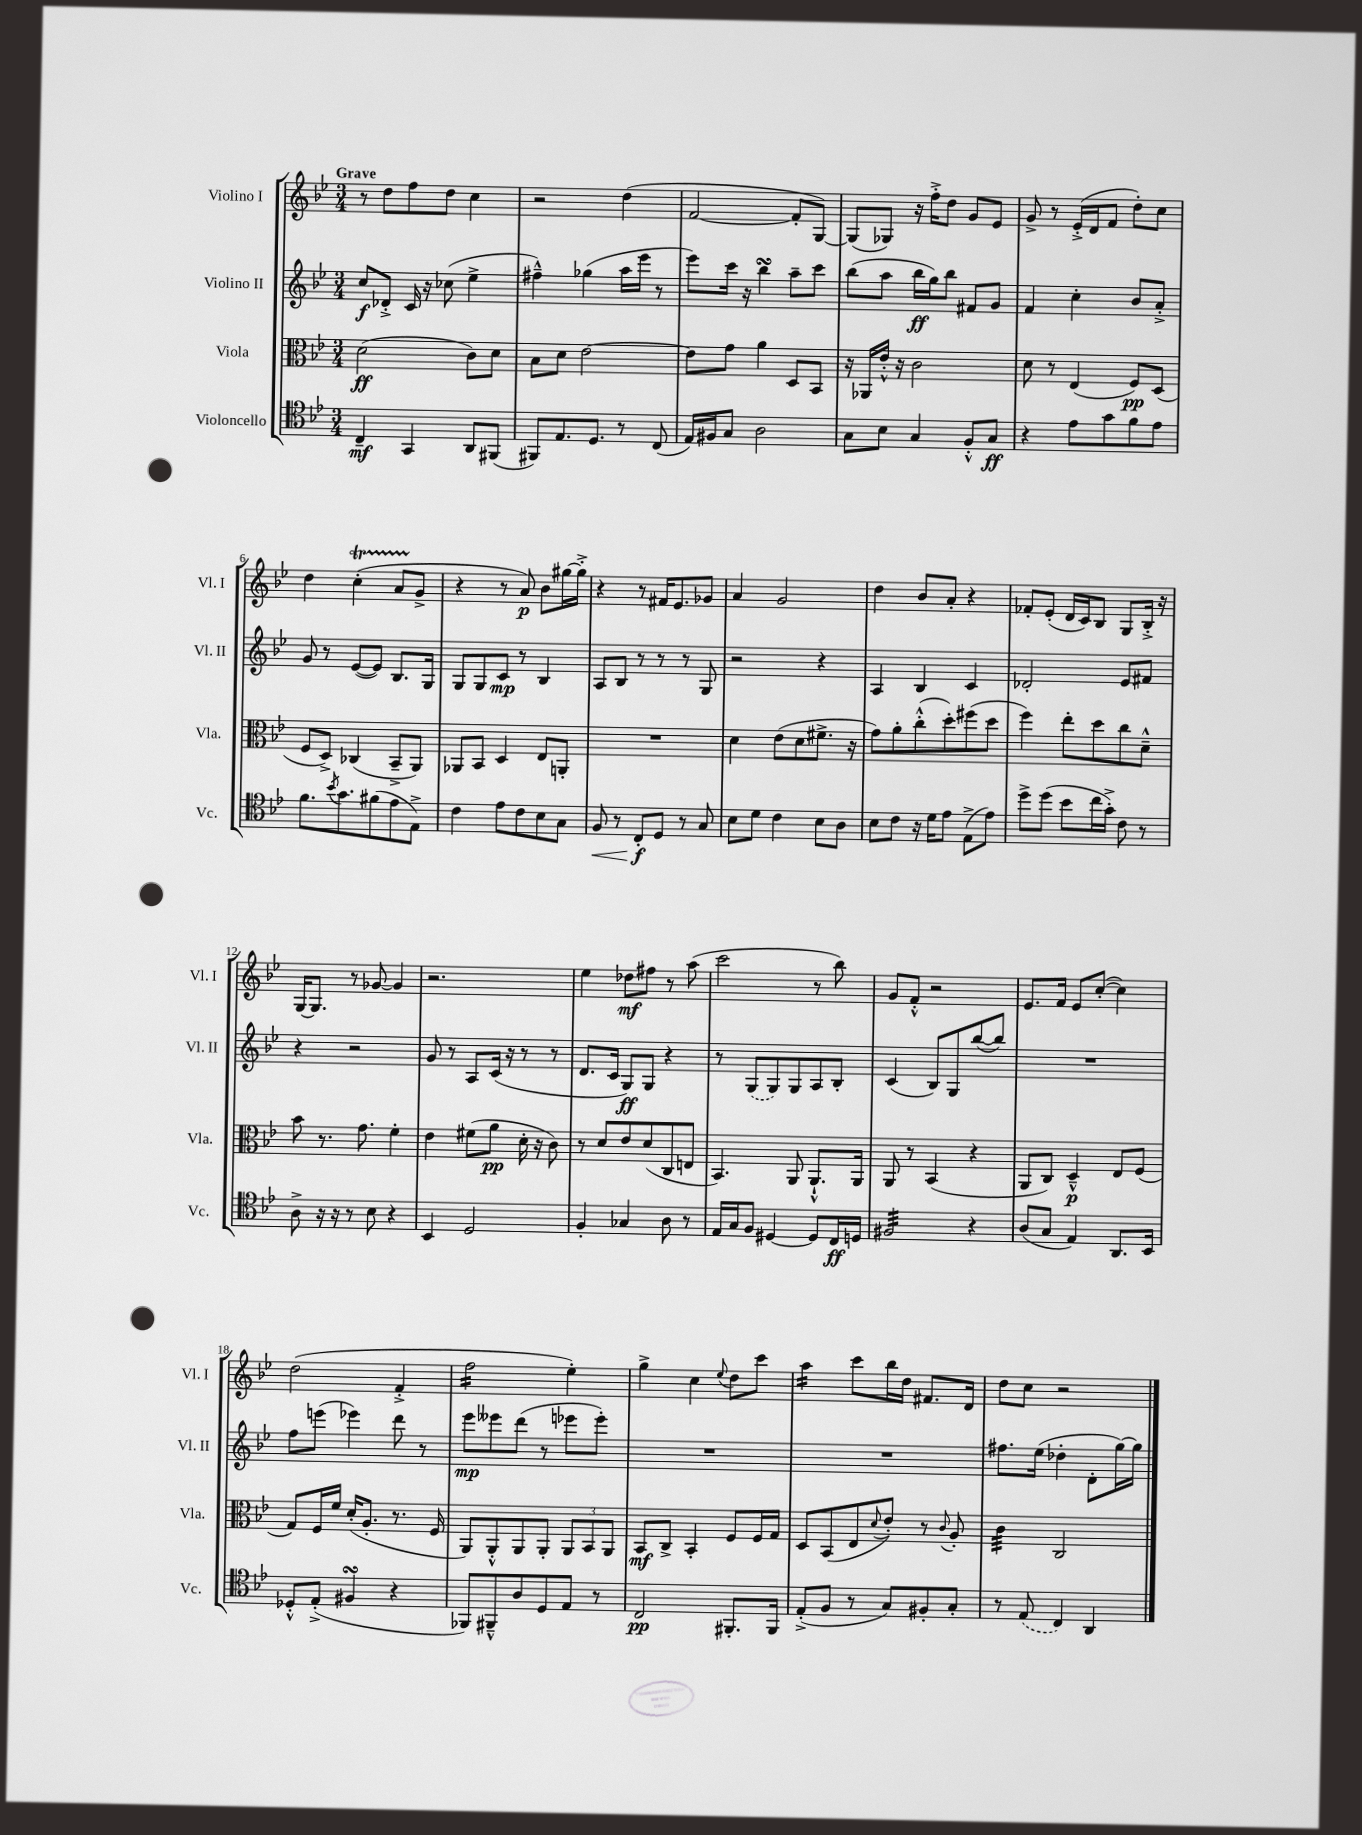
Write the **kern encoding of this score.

**kern	**kern	**kern	**kern
*staff4	*staff3	*staff2	*staff1
*clefC4	*clefC3	*clefG2	*clefG2
*k[b-e-]	*k[b-e-]	*k[b-e-]	*k[b-e-]
*M3/4	*M3/4	*M3/4	*M3/4
4C~	(2d	8cc	8r
.	.	8d-'^	8dd
4GG	.	16c	8ff
.	.	16r	.
.	.	(8cc-	8dd
8AA	8c)	4ee-^	4cc
(8FF#	8d	.	.
=	=	=	=
8FF#)	8B-	4ff#~^^)	2r
8.E-	8d	.	.
.	[2e-	(4gg-	.
8.D	.	.	.
8r	.	16aa	(4dd
.	.	16eee-	.
(8C	.	8r	.
=	=	=	=
16E-)	8e-]	8eee-)	[2f
16F#	.	.	.
8G	8g	16ccc	.
.	.	16r	.
2A	4a	4bb-	.
.	8D	8aa~	8f']
.	8BB-	8ccc	[8G)
=	=	=	=
8G	16r	(8bb-	(8G]
.	16AA-	.	.
8B-	16e-'^^	8aa	8G-)
.	16r	.	.
4G	2c	16bb-	16r
.	.	16gg)	16ff'^
.	.	8bb-	8dd
8F'^^	.	8f#	8g
8G	.	8g	8e-
=	=	=	=
4r	8d	4f	8g^
.	8r	.	8r
8e-	(4E-	4cc'	(16e-'^
.	.	.	16d
8g	.	.	8f
8f	8F)	8b-	8dd')
8e-	(8D	8a'^	8cc
=	=	=	=
8.f	8F	8g	4dd
.	8D^)	8r	.
8qb-	.	.	.
8.g	.	.	.
.	(4C-	([8e-	(4cc'
(8f#	.	8e-])	.
8e-	8BB-~^	8.B-	8a
8E-^)	8AA)	.	8g^
.	.	16G	.
=	=	=	=
4c	8AA-	8G	4r
.	8BB-	8G	.
8e-	4D	8c	8r
8c	.	8r	8a)
8B-	8E-	4B-	8b-
8G	8AA'	.	[16gg#
.	.	.	16gg#'^]
=	=	=	=
8F	2.r	8A	4r
8r	.	8B-	.
8C'	.	8r	8r
8D	.	8r	16f#
.	.	.	8.e-
8r	.	8r	.
8G	.	8G	8g-
=	=	=	=
8B-	4d	2r	4a
8d	.	.	.
4c	(8e-	.	2g
.	8d	.	.
8B-	8.f#^	4r	.
8A	.	.	.
.	16r	.	.
=	=	=	=
8B-	8g)	4A	4dd
8c	8a'	.	.
16r	(8cc'^^	4B-	8b-
16d	.	.	.
8e-	8dd')	.	8a'
(8E-^	(8ff#	4c	4r
8e-)	8dd	.	.
=	=	=	=
8dd^	4ff)	2d-'	8f-'
(8dd	.	.	(8e-'
8b-	8ee-'	.	16d
.	.	.	16c)
16cc	8dd	.	8B-
16g'^)	.	.	.
8c	8cc	8e-	8G
8r	8d~^^	8f#	16B-'^
.	.	.	16r
=	=	=	=
8A^	8b-	4r	[16G
.	.	.	8.G]
16r	8.r	.	.
16r	.	.	.
8r	.	2r	8r
.	8.g	.	.
8B-	.	.	[8g-
4r	4f'	.	4g-]
=	=	=	=
4BB-	4e-	8g	2.r
.	.	8r	.
2D	(8f#	8A	.
.	8a	(16c	.
.	.	16r	.
.	16d'	8r	.
.	16r	.	.
.	8c)	8r	.
=	=	=	=
4F'	8r	8.d	4ee-
.	8d	.	.
.	.	16c	.
4G-	8e-	8G)	8dd-
.	(8d	8G	8ff#
8A	8C	4r	8r
8r	8E	.	(8aa
=	=	=	=
16E-	4.BB-)	8r	2ccc
16G	.	.	.
8F	.	(8G	.
[4D#	.	8G)	.
.	8AA	8G	.
8D#]	8.AA`^^	8A	8r
16C	.	8B-'	8bb-)
16D	16AA	.	.
=	=	=	=
2F#	8AA	(4c	8g
.	8r	.	8f'^^
.	(4BB-	8B-)	2r
.	.	8G	.
4r	4r	([8bb-	.
.	.	8bb-])	.
=	=	=	=
(8A	8AA	2.r	8.e-
8G	8C)	.	.
.	.	.	16f
4E-)	4D~^^	.	8e-
.	.	.	([8cc'
8.AA	8E-	.	4cc])
.	(8F	.	.
16BB-	.	.	.
=	=	=	=
8D-'^^	8G)	8ff	(2dd
(8E-'^	16F	(8eee	.
.	16f	.	.
4F#	(16d'	4eee-)	.
.	8.A'	.	.
4r	8.r	8ddd	4f'^
.	.	8r	.
.	16F	.	.
=	=	=	=
8FF-)	8AA)	8eee-	2ff
8FF#~^^	8AA'^^	8eee--	.
8A	8AA	(8ddd	.
8D	8AA'	8r	.
8E-	12AA	8eee-	4ee-')
.	12BB-	.	.
8r	.	8eee-')	.
.	12AA	.	.
=	=	=	=
2C	8BB-	2.r	4gg^
.	8C^	.	.
.	4BB-'	.	4cc
.	.	.	8qqee-
8.FF#'	8F	.	8dd
.	16F	.	8ccc
16FF#	16G	.	.
=	=	=	=
(8E-'^	8D	2.r	4aa
8F	(8BB-	.	.
8r	8E-	.	8ccc
.	8qqd	.	.
8G)	8e-')	.	16bb-
.	.	.	16dd
8F#'	8r	.	8.f#
.	8qqc	.	.
8G'	8A'	.	.
.	.	.	16d
=	=	=	=
8r	4c	8.ff#	8dd
(8E-	.	.	8cc
.	.	(16ee-	.
4C)	2C	4dd-'	2r
4AA	.	8d'	.
.	.	[16gg)	.
.	.	16gg]	.
==	==	==	==
*-	*-	*-	*-
